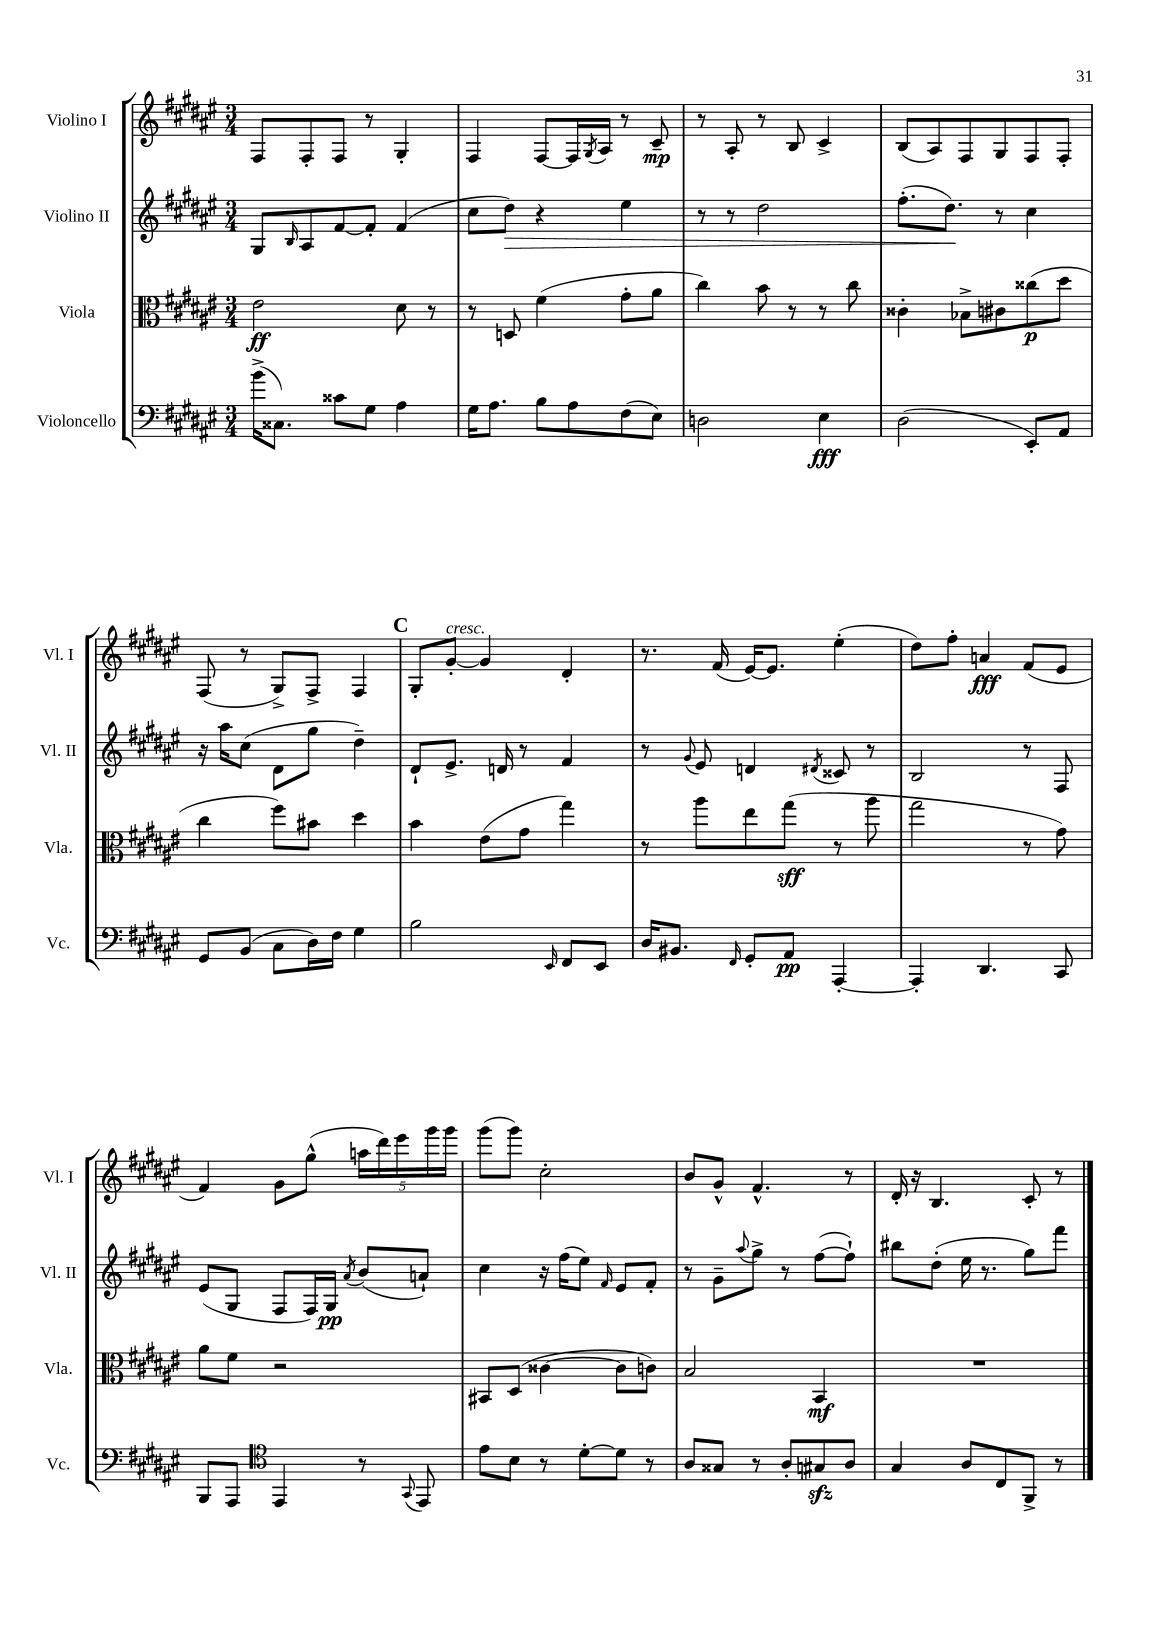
<<
\new StaffGroup <<
\new Staff = "s0" \with { instrumentName = "Violino I" shortInstrumentName = "Vl. I" } {
    \clef treble \key fis \major \numericTimeSignature \time 3/4
    fis8 fis8-. fis8 r8 gis4-. |
    fis4 fis8~ fis16 \acciaccatura { gis8 } ais16 r8 cis'8--\mp |
    r8 ais8-. r8 b8 cis'4-> |
    b8( ais8) fis8 gis8 fis8 fis8-. |
    fis8( r8 gis8->) fis8-> fis4 |
    \mark \markup { \bold "C" } gis8-. gis'8~-.^\markup { \italic "cresc." } gis'4 dis'4-. |
    r8. fis'16( eis'16~) eis'8. eis''4-.( |
    dis''8) fis''8-. a'4\fff fis'8( eis'8 |
    fis'4) gis'8 gis''8-^( \tuplet 5/4 { a''16 dis'''16) eis'''16 gis'''16 gis'''16 } |
    gis'''8( gis'''8) cis''2-. |
    b'8 gis'8-^ fis'4.-^ r8 |
    dis'16-. r16 b4. cis'8-. r8 \bar "|." |
}
\new Staff = "s1" \with { instrumentName = "Violino II" shortInstrumentName = "Vl. II" } {
    \clef treble \key fis \major \numericTimeSignature \time 3/4
    gis8 \grace { b16 } ais8 fis'8~ fis'8-. fis'4( |
    cis''8 dis''8\>) r4 eis''4 |
    r8 r8 dis''2 |
    fis''8.-.( dis''8.\!) r8 cis''4 |
    r16 ais''16 cis''8( dis'8 gis''8 dis''4--) |
    \mark \markup { \bold "C" } dis'8-! eis'8.-> d'16 r8 fis'4 |
    r8 \appoggiatura { gis'8 } eis'8 d'4 \acciaccatura { dis'8 } cisis'8 r8 |
    b2 r8 fis8 |
    eis'8( gis8 fis8 fis16) gis16\pp \acciaccatura { ais'8 } b'8( a'8-!) |
    cis''4 r16 fis''16( eis''8) \grace { fis'16 } eis'8 fis'8-. |
    r8 gis'8-- \appoggiatura { ais''8 } gis''8-> r8 fis''8~( fis''8-!) |
    bis''8 dis''8-.( eis''16 r8. gis''8) fis'''8 \bar "|." |
}
\new Staff = "s2" \with { instrumentName = "Viola" shortInstrumentName = "Vla." } {
    \clef alto \key fis \major \numericTimeSignature \time 3/4
    eis'2\ff dis'8 r8 |
    r8 d8 fis'4( gis'8-. ais'8 |
    cis''4) b'8 r8 r8 cis''8 |
    cisis'4-. bes8-> cis'8 cisis''8\p( dis''8 |
    cis''4 fis''8) bis'8 dis''4 |
    \mark \markup { \bold "C" } b'4 eis'8( gis'8 gis''4) |
    r8 ais''8 eis''8 gis''8\sff( r8 ais''8 |
    gis''2 r8 gis'8) |
    ais'8 fis'8 r2 |
    bis,8 dis8( cisis'4~ cisis'8 c'8) |
    b2 b,4\mf |
    R2. \bar "|." |
}
\new Staff = "s3" \with { instrumentName = "Violoncello" shortInstrumentName = "Vc." } {
    \clef bass \key fis \major \numericTimeSignature \time 3/4
    b'16->( cisis8.) cisis'8 gis8 ais4 |
    gis16 ais8. b8 ais8 fis8( eis8) |
    d2 eis4\fff |
    dis2( eis,8-.) ais,8 |
    gis,8 b,8( cis8 dis16) fis16 gis4 |
    \mark \markup { \bold "C" } b2 \grace { eis,16 } fis,8 eis,8 |
    dis16 bis,8. \grace { fis,16 } gis,8-. ais,8\pp ais,,4~-. |
    ais,,4-. dis,4. cis,8 |
    b,,8 ais,,8 \clef tenor eis,4 r8 \appoggiatura { gis,8 } eis,8 |
    eis'8 b8 r8 dis'8~-. dis'8 r8 |
    ais8 gisis8 r8 ais8-. gis8\sfz ais8 |
    gis4 ais8 cis8 fis,8-> r8 \bar "|." |
}
>>
>>
\layout { \context { \Score \remove "Bar_number_engraver" } }
